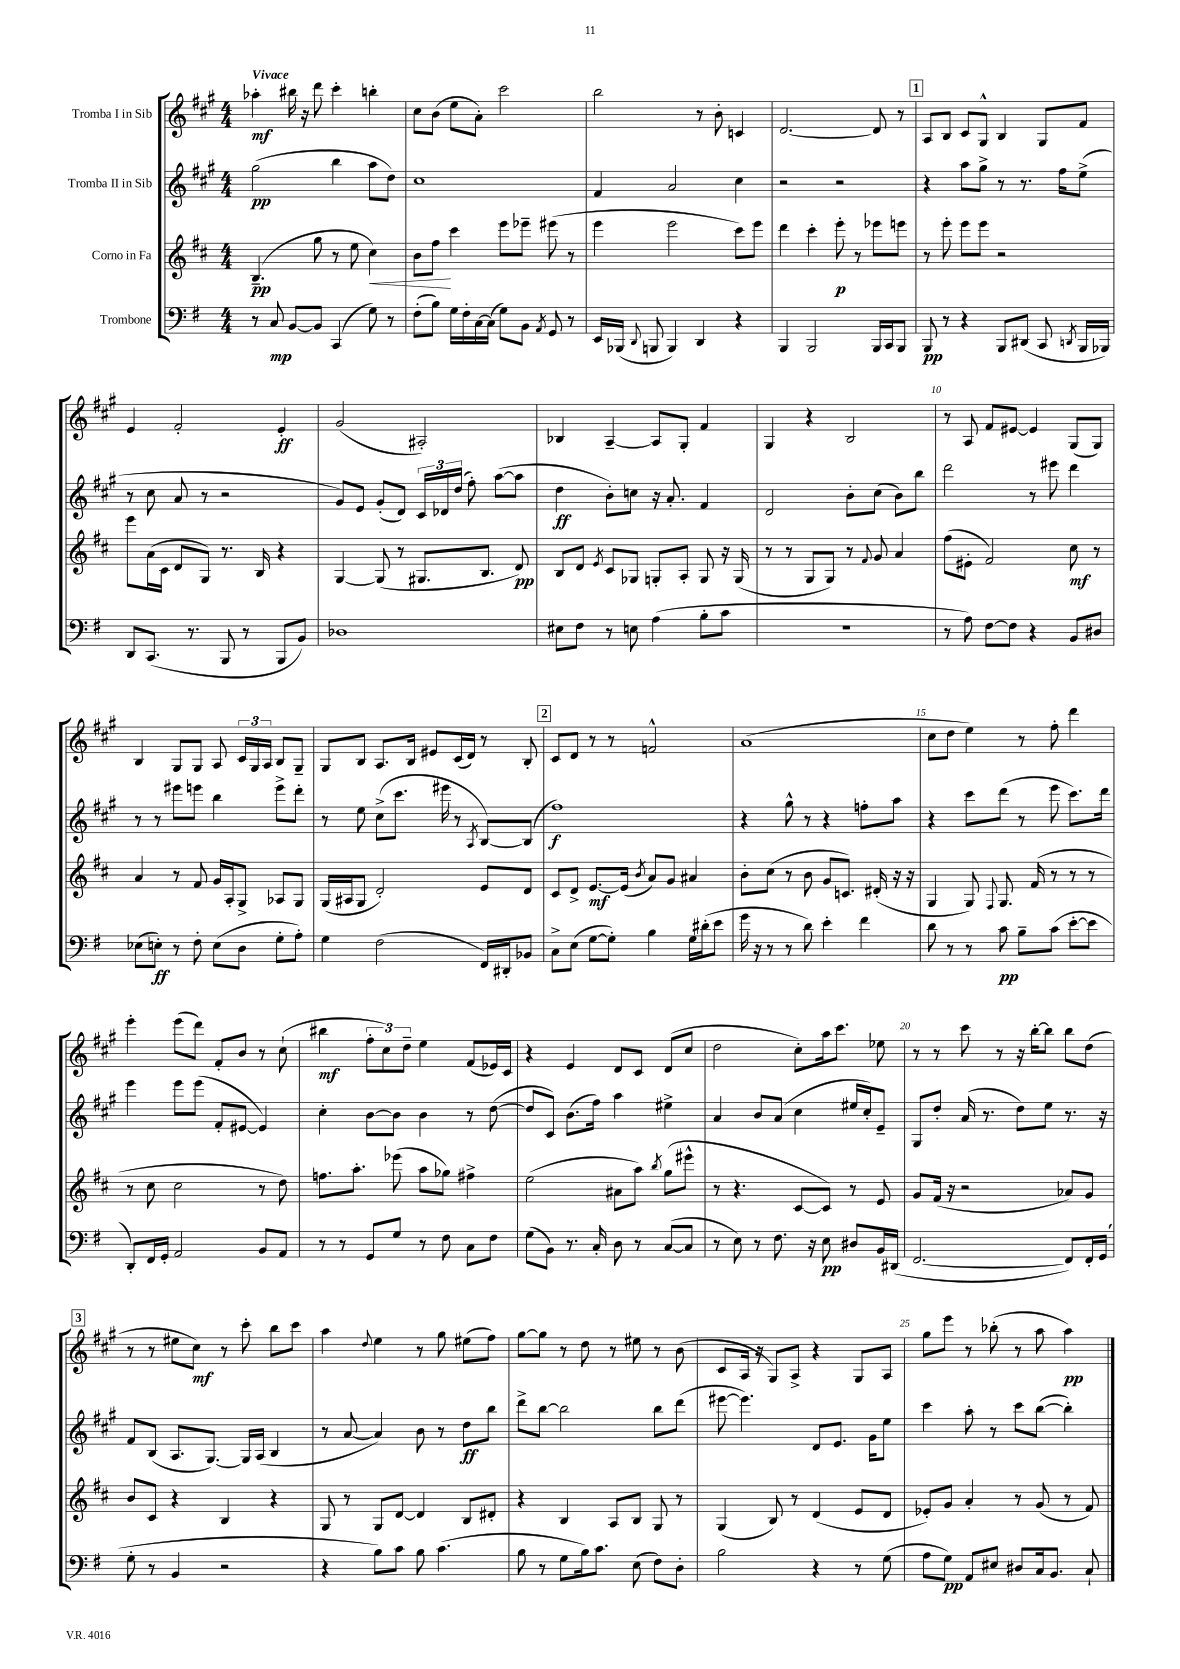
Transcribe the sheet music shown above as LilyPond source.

<<
\new StaffGroup <<
\new Staff = "s0" \with { instrumentName = "Tromba I in Sib" } {
    \clef treble \key a \major \numericTimeSignature \time 4/4 \tempo "Vivace"
    \autoBeamOff aes''4-.\mf bis''16 r16 d'''8 cis'''4-. b''4-. |
    cis''8[ b'8]( e''8[ a'8]-.) cis'''2 |
    b''2 r8 b'8-. c'4 |
    d'2.~ d'8 r8 |
    \mark \markup { \box "1" } a8[ b8] cis'8[ gis8]-^ b4 gis8[ fis'8] |
    e'4 fis'2-. e'4-.\ff |
    gis'2( ais2-.) |
    bes4 a4~-- a8[ gis8]-. fis'4 |
    gis4 r4 b2 |
    r8 a8 fis'8[ eis'8]~ eis'4 gis8[( gis8]) |
    b4 gis8[ gis8] a8 \tuplet 3/2 { cis'16[ gis16 a16] } b8[ gis8]-- |
    gis8[ b8] a8.[ b16] eis'8[ cis'16( d'16]) r8 b8-. |
    \mark \markup { \box "2" } cis'8[ d'8] r8 r8 f'2-^ |
    a'1( |
    cis''8[ d''8] e''4) r8 fis''8-. d'''4 |
    e'''4-. e'''8[( d'''8]) fis'8[-. b'8] r8 cis''8-!( |
    bis''4\mf \tuplet 3/2 { fis''8[-. cis''8) d''8]-- } e''4 fis'8[( ees'16) cis'16] |
    r4 e'4 d'8[ cis'8] d'8[( cis''8] |
    d''2 cis''8[-.) a''16 cis'''8.] ees''8 |
    r8 r8 cis'''8 r8 r16 b''16[~-. b''8] b''8[ d''8]( |
    \mark \markup { \box "3" } r8 r8 eis''8[ cis''8]\mf) r8 cis'''8-. b''8[ cis'''8] |
    a''4 \appoggiatura { d''8 } e''4 r8 gis''8 eis''8[( fis''8]) |
    gis''8[~ gis''8] r8 d''8 r8 eis''8 r8 b'8( |
    cis'8[ a16] r16 gis8[) a8]-> r4 gis8[ a8] |
    gis''8[ e'''8] r8 bes''8-.( r8 a''8 a''4\pp) \bar "|." |
}
\new Staff = "s1" \with { instrumentName = "Tromba II in Sib" } {
    \clef treble \key a \major \numericTimeSignature \time 4/4
    \autoBeamOff gis''2\pp( b''4 a''8[ d''8]) |
    cis''1 |
    fis'4 a'2 cis''4 |
    r2 r2 |
    \mark \markup { \box "1" } r4 a''8[ gis''8]-> r8 r8. fis''16[ e''8]->( |
    r8 cis''8 a'8 r8 r2 |
    gis'8[) e'8] gis'8[-.( d'8]) \tuplet 3/2 { cis'16[ des'16 d''16]( } fis''8-.) a''8[~( a''8] |
    d''4\ff b'8[-.) c''8] r16 a'8.-. fis'4 |
    d'2 b'8[-. cis''8]( b'8[) b''8] |
    d'''2 r8 eis'''8 d'''4 |
    r8 r8 eis'''8[ e'''8] b''4 e'''8[-> d'''8]-. |
    r8 e''8 cis''8[->( cis'''8.] eis'''16 r8 \acciaccatura { a8 } b8[~) b8]( |
    \mark \markup { \box "2" } fis''1\f) |
    r4 gis''8-^ r8 r4 f''8[-. a''8] |
    r4 cis'''8[ d'''8]( r8 e'''8 cis'''8.[) d'''16] |
    e'''4 e'''8[ e'''8]( fis'8[-. eis'8]~ eis'4) |
    cis''4-. b'8[~ b'8] b'4 r8 d''8~( |
    d''8[ cis'8]) b'8.[( fis''16]) a''4 eis''4-> |
    a'4 b'8[ a'8]( cis''4 eis''16[ cis''16-.) e'8]-- |
    gis8[ d''8]-. a'16( r8. d''8[) e''8] r8. r16 |
    \mark \markup { \box "3" } fis'8[ b8]( a8.[ gis8.]~) gis16[ a16]( b4 |
    r8 a'8~ a'4) b'8 r8 d''8[\ff b''8] |
    d'''8[-> b''8]~ b''2 b''8[ d'''8]( |
    eis'''8~ eis'''4.) d'8[ e'8.] gis'16[ e''8] |
    cis'''4 a''8-. r8 cis'''8[ b''8]~( b''4-.) \bar "|." |
}
\new Staff = "s2" \with { instrumentName = "Corno in Fa" } {
    \clef treble \key d \major \numericTimeSignature \time 4/4
    \autoBeamOff b4.--\pp( g''8 r8 e''8 cis''4\<) |
    b'8[ fis''8]\! cis'''4 e'''8[ ees'''8]-- eis'''8( r8 |
    e'''4 e'''2 cis'''8[) e'''8] |
    d'''4 cis'''4-. e'''8-.\p r8 ees'''8[ e'''8] |
    \mark \markup { \box "1" } r8 e'''8-. e'''8[ e'''8] r2 |
    e'''8[ a'16( cis'16] d'8[ g8]) r8. b16 r4 |
    g4~ g8( r8 gis8.[ b8.] d'8\pp) |
    b8[ d'8] \acciaccatura { e'8 } cis'8[ ges8] g8[-. a8]-. g8 r16 g16( |
    r8 r8 g8[ g8]) r8 \appoggiatura { fis'8 } g'8 a'4 |
    fis''8[( eis'8]-. fis'2) cis''8\mf r8 |
    a'4 r8 fis'8 g'16[ a16-. g8]-> aes8[ g8] |
    g16[( ais16 g8] d'2-.) e'8[ d'8] |
    \mark \markup { \box "2" } cis'8[ d'8]-> e'8.[~\mf e'16]( \acciaccatura { b'8 } a'8[) g'8] ais'4 |
    b'8[-. cis''8]( r8 b'8 g'8[ c'8.]) dis'16-.( r16 r16 |
    g4 g8) \appoggiatura { fis8 } g8. fis'16( r8 r8 r8 |
    r8 cis''8 cis''2 r8 d''8) |
    f''8.[ a''8.]-. ees'''8( a''8[ ges''8]) fis''4-> |
    e''2( ais'8[ a''8]) \acciaccatura { b''8 } g''8[( eis'''8]-^ |
    r8 r4. cis'8[~ cis'8]) r8 e'8 |
    g'8[ fis'16]( r16 r2 aes'8[) g'8] |
    \mark \markup { \box "3" } b'8[ cis'8] r4 b4 r4 |
    g8 r8 g8[ d'8]~ d'4 b8[ dis'8]-. |
    r4 b4 a8[ b8] g8 r8 |
    g4( b8) r8 d'4( e'8[ d'8] |
    ees'8[-.) g'8] a'4-. r8 g'8( r8 fis'8) \bar "|." |
}
\new Staff = "s3" \with { instrumentName = "Trombone" } {
    \clef bass \key g \major \numericTimeSignature \time 4/4
    \autoBeamOff r8 c8\mp b,8[~ b,8] c,4( g8) r8 |
    fis8[-.( b8]) g16[ fis16-. c16~ c16]( g8[) b,8] \acciaccatura { a,8 } g,8 r8 |
    e,16[ bes,,16]( \appoggiatura { d,8 } b,,8 b,,4) d,4 r4 |
    b,,4 b,,2 b,,16[ c,16 b,,8] |
    \mark \markup { \box "1" } b,,8\pp r8 r4 b,,8[ dis,8]( c,8 \acciaccatura { d,8 } b,,16[ bes,,16]) |
    d,8[ c,8.]( r8. b,,8 r8 b,,8[ b,8]) |
    des1 |
    eis8[ fis8] r8 e8 a4( b8[-. c'8] |
    R1 |
    r8 a8) fis8[~ fis8] r4 b,8[ dis8] |
    ees8[( e8]-.\ff) r8 fis8-. e8[( d8] g8[-. a8]-.) |
    g4 fis2( fis,16[) dis,16-. bes,8] |
    \mark \markup { \box "2" } c8[-> e8]( g8[~ g8]-.) b4 g16[ dis'16-.( e'8] |
    g'16 r16 r8 r8 d'8) e'4-. fis'4 |
    d'8 r8 r8 c'8\pp b8[-- c'8]( e'8[~-. e'8] |
    d,8[-.) fis,16 g,16]-. a,2 b,8[ a,8] |
    r8 r8 g,8[ g8] r8 fis8 c8[ fis8] |
    g8[( b,8]) r8. c16-. d8 r8 c8[~( c8] |
    r8 e8) r8 fis8. r16 e8\pp dis8[ b,16 dis,16]( |
    fis,2.~ fis,8[) fis,16-. g,16]( |
    \mark \markup { \box "3" } g8-. r8 b,4 r2 |
    r4 b8[) c'8] b8 c'4.( |
    b8 r8 g8[ b16) c'8.] e8( fis8[) d8]-. |
    b2 r4 r8 g8( |
    a8[ g8]\pp) a,8[ eis8] dis8[ c16 b,8.] c8-! \bar "|." |
}
>>
>>
\layout { \context { \Score \override BarNumber.break-visibility = ##(#f #t #t) barNumberVisibility = #(every-nth-bar-number-visible 5) } }
